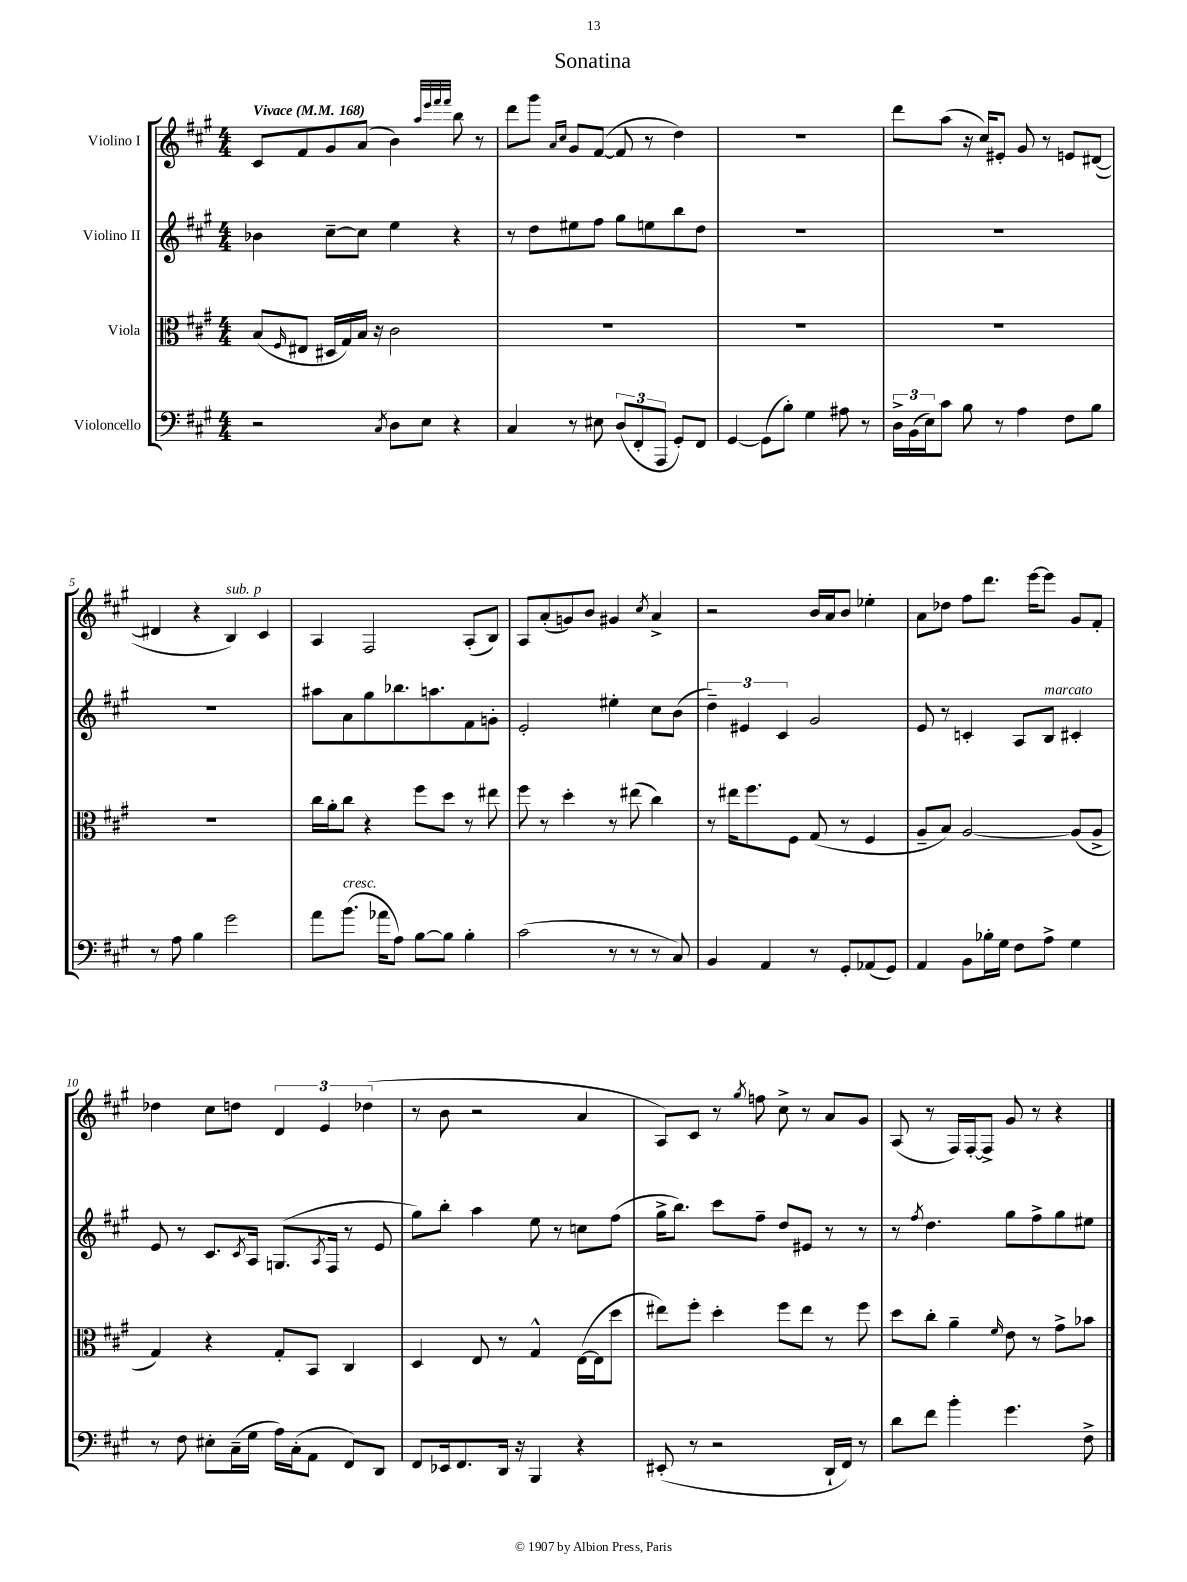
\header { title = "Sonatina" }
<<
\new StaffGroup <<
\new Staff = "s0" \with { instrumentName = "Violino I" } {
    \clef treble \key a \major \numericTimeSignature \time 4/4 \tempo "Vivace" 4 = 168
    cis'8 fis'8 gis'8 a'8( b'4) \grace { a''32 e'''32 fis'''32 fis'''32 } b''8 r8 |
    d'''8 gis'''8 \grace { a'16 cis''16 } gis'8 fis'8~( fis'8 r8 d''4) |
    R1 |
    d'''8 a''8( r16 cis''16) eis'8-. gis'8 r8 e'8 dis'8~( |
    dis'4 r4 b4^\markup { \italic "sub. p" }) cis'4 |
    a4 fis2 a8-.( b8) |
    a8 a'8-.( g'8) b'8 gis'4 \acciaccatura { cis''8 } a'4-> |
    r2 b'16 a'16 b'8 ees''4-. |
    a'8 des''8 fis''8 d'''8. e'''16~ e'''8 gis'8 fis'8-. |
    des''4 cis''8 d''8 \tuplet 3/2 { d'4 e'4 des''4( } |
    r8 b'8 r2 a'4 |
    a8) cis'8 r8 \acciaccatura { gis''8 } f''8 cis''8-> r8 a'8 gis'8 |
    a8( r8 fis16) fis16~-. fis8-> gis'8 r8 r4 \bar "|." |
}
\new Staff = "s1" \with { instrumentName = "Violino II" } {
    \clef treble \key a \major \numericTimeSignature \time 4/4
    bes'4 cis''8~-- cis''8 e''4 r4 |
    r8 d''8 eis''8 fis''8 gis''8 e''8 b''8 d''8 |
    R1 |
    R1 |
    R1 |
    ais''8 a'8 gis''8 bes''8. a''8. fis'8 g'8-. |
    e'2-. eis''4-. cis''8 b'8( |
    \tuplet 3/2 { d''4--) eis'4 cis'4 } gis'2 |
    e'8 r8 c'4-. a8 b8^\markup { \italic "marcato" } cis'4-. |
    e'8 r8 cis'8. \acciaccatura { cis'8 } a16 g8.( \acciaccatura { a8 } fis16 r8 e'8 |
    gis''8) b''8-. a''4 e''8 r8 c''8 fis''8( |
    gis''16-> b''8.) cis'''8 fis''8-- d''8 eis'8 r8 r8 |
    r8 \acciaccatura { fis''8 } d''4. gis''8 fis''8-> gis''8 eis''8 \bar "|." |
}
\new Staff = "s2" \with { instrumentName = "Viola" } {
    \clef alto \key a \major \numericTimeSignature \time 4/4
    b8( \grace { fis16 } eis8 dis16 gis16) b16 r16 cis'2 |
    R1 |
    R1 |
    R1 |
    R1 |
    cis''16 a'16-. cis''8 r4 fis''8 d''8 r8 eis''8 |
    fis''8 r8 d''4-. r8 eis''8( cis''4) |
    r8 eis''16 fis''8. fis8 gis8( r8 fis4 |
    a8-- b8) a2~ a8( a8-> |
    gis4) r4 gis8-. b,8 cis4 |
    d4 e8 r8 gis4-^ e16~( e16 d''8 |
    eis''8) fis''8-. d''4-. fis''8 eis''8 r8 fis''8 |
    d''8 cis''8-. a'4-- \grace { fis'16 } e'8 r8 gis'8-> bes'8 \bar "|." |
}
\new Staff = "s3" \with { instrumentName = "Violoncello" } {
    \clef bass \key a \major \numericTimeSignature \time 4/4
    r2 \acciaccatura { cis8 } d8 e8 r4 |
    cis4 r8 eis8 \tuplet 3/2 { d8( fis,8-. a,,8 } gis,8-.) fis,8 |
    gis,4~ gis,8( b8-.) gis4 ais8 r8 |
    \tuplet 3/2 { d16-> b,16( e16) } cis'8 b8 r8 a4 fis8 b8 |
    r8 a8 b4 gis'2 |
    a'8 b'8.^\markup { \italic "cresc." }( aes'16 a8) b8~ b8 b4-. |
    cis'2( r8 r8 r8 cis8) |
    b,4 a,4 r8 gis,8-. aes,8( gis,8) |
    a,4 b,8 bes16-. gis16 fis8 a8-> gis4 |
    r8 fis8 eis8-. cis16--( gis16 a16) cis16-.( a,8 fis,8) d,8 |
    fis,8 ees,16 fis,8. d,16 r16 b,,4 r4 |
    eis,8-.( r8 r2 d,16-! fis,16) r8 |
    d'8 fis'8 b'4-. gis'4. fis8-> \bar "|." |
}
>>
>>
